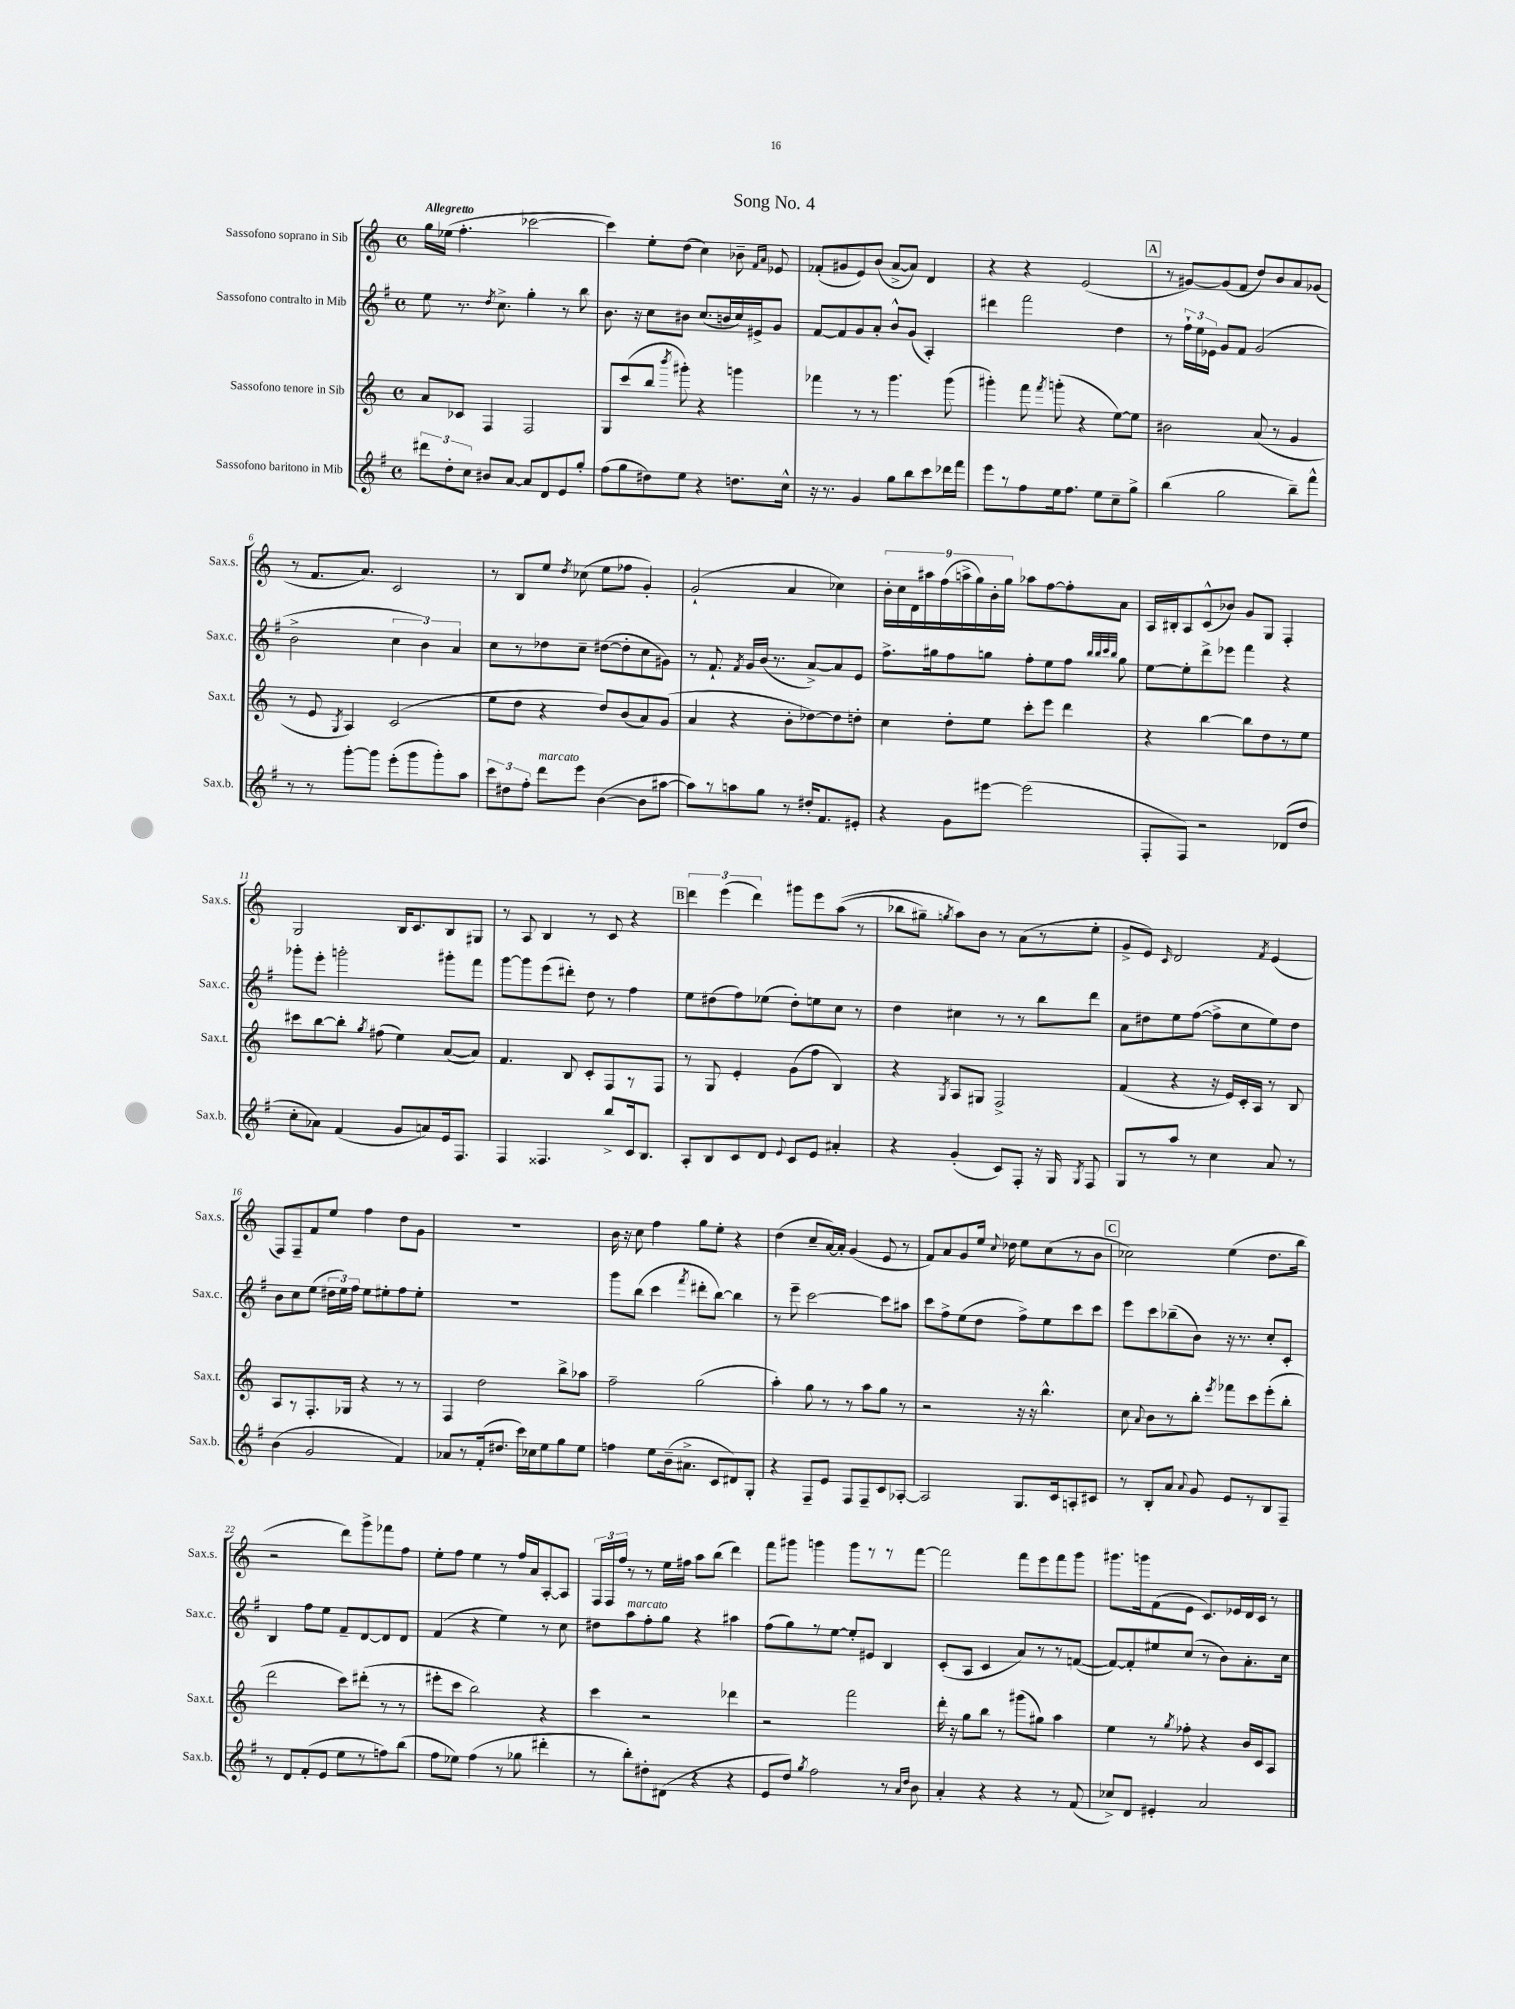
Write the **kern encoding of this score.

**kern	**kern	**kern	**kern
*part4	*part3	*part2	*part1
*staff4	*staff3	*staff2	*staff1
*I"Sassofono baritono in Mib	*I"Sassofono tenore in Sib	*I"Sassofono contralto in Mib	*I"Sassofono soprano in Sib
*I'Sax.b.	*I'Sax.t.	*I'Sax.c.	*I'Sax.s.
*clefG2	*clefG2	*clefG2	*clefG2
*k[f#]	*k[]	*k[f#]	*k[]
*M4/4	*M4/4	*M4/4	*M4/4
*met(c)	*met(c)	*met(c)	*met(c)
=1	=1	=1	=1
!	!	!	!LO:TX:a:B:t=Allegretto
12ddd#X\L	8a/L	8ee\	16gg\LL
.	.	.	(16ee-X\JJ
12dd'\	.	.	.
.	8c-X/J	8.r	4.ff'\
12cc\J	.	.	.
8b#X/L	4F/	.	.
.	.	8qdd/	.
.	.	8.cc^\	.
[8a/J	.	.	.
8a/L]	2F/	4gg'\	[2ccc-X\
8d/	.	.	.
8e/	.	8r	.
8gg'/J	.	8bb\	.
=2	=2	=2	=2
(8ff#\L	8G/L	8.b\	4ccc-\])
8gg\	(8ccc/	.	.
.	.	16r	.
8dd#X\)	8bb/J	8cc\L	8ee'\L
.	8qbbb/	.	.
8ee\J	8ggg#X'\)	8b#X\J	(8dd\J
4r	4r	(8.cc/L	4cc\)
.	.	16bn/L	.
8.ddn\L	4gggn\	16cc/)	8b-X~\
.	.	16e#X^/J	.
.	.	.	16qqf/LL
.	.	.	16qqa/JJ
.	.	8g/J	8e-X/
16cc^^\Jk	.	.	.
=3	=3	=3	=3
16r	4fff-X\	[8f#/L	(8f-X'/L
8.r	.	.	.
.	.	8f#/]	8g#X/
4g/	8r	8g/	8e/)
.	8r	8a'/J	(8b/J
8gg\L	4.ggg\	8b^^/L	[8a^/L
8bb\	.	(8g/J	8a/J])
8ccc\	.	4A'/)	4d/
16ddd-X\L	(8ggg\	.	.
16fff#\JJ	.	.	.
=4	=4	=4	=4
8eee\L	4ggg#X'\)	4ddd#X\	4r
8r	.	.	.
8ff#\	8fff\	2fff#\	4r
.	8qfff/	.	.
16ee\k	(8gggn'\	.	.
8.ff#\J	.	.	.
.	4r	.	(2e/
8ee\L	.	.	.
8cc~\	[8ee\L)	4dd\	.
8gg^\J	8ee\J]	.	.
!!LO:REH:place=s1:t=A
=5	=5	=5	=5
(4bb\	2b#X\	8r	8r
.	.	24ff#`\LL	[8g#X/L)
.	.	24ee\	.
.	.	24e-X\JJ	.
2gg\	.	8g/L	(8g#/]
.	.	8f#/J	8f/J
.	(8a/	(2g/	8dd/L)
.	8r	.	8b/
8bb~\L)	4g/	.	8a/
8fff#^^\J	.	.	(8g-X/J
!!LO:LB:g=z
=6	=6	=6	=6
8r	8r	2b^\	8r
8r	8e/	.	8.f/L
.	8qG/	.	.
[8ggg'\L	4A/)	.	.
.	.	.	8.a/J)
8ggg\J]	.	.	.
(8eee'\L	(2c/	6cc\	2c/
8ggg\	.	.	.
.	.	6b\)	.
8ggg'\)	.	.	.
.	.	6a/	.
8aa\J	.	.	.
=7	=7	=7	=7
12ccc\L	8ee\L	8cc\L	8r
12dd#X\	.	.	.
.	8dd\J	8r	8B/L
12ff#'\J	.	.	.
!LO:TX:a:i:t=marcato	!	!	!
8ddd\L	4r	8dd-X\	8ee/J
.	.	.	8qdd/
8eee\J	.	8cc~\J	(8cc-X\
([4b\	8dd/L)	([8dd#X\L	8ee\L
.	(8b/	8dd#'\]	8ff-X\J
8b\L]	8a/)	8cc\	4g'/)
[8aa#X\J	(8g/J	8g#X\J)	.
=8	=8	=8	=8
8aa#\L])	4a/	8r	(2g`/
8r	.	8.f#`/	.
8aan\	4r	.	.
.	.	8qf#/	.
.	.	16g/LL	.
8gg\J	.	(16b/JJ	.
.	.	8.r	.
8r	8b'\L	.	4a/
16dd#X'/KL	[8dd-X\)	[8a^/L)	.
8.f#/	.	.	.
.	8dd-\]	8a/]	4cc-X\)
8e#X'/J	8ddn'\J	8e/J	.
=9	=9	=9	=9
4r	4cc\	8.ff#^\L	18b'\LL
.	.	.	18cc\
.	.	.	18d\
.	.	.	18aa#X\
.	.	16gg#X\k	.
.	.	.	(18ff\
8g\L	8dd'\L	8ff#\	.
.	.	.	18aan^\
.	.	.	18gg\)
[8eee#X\J	8ee\J	8ggn\J	.
.	.	.	18b'\
.	.	.	18gg\JJ
(2eee#\]	8ccc'\L	8ff#'\L	8aa-X\L
.	8eee\J	8ee\	[8ff\
.	4ddd\	8ff#\J	8ff'\]
.	.	32qqbb/LLL	.
.	.	32qqbb/	.
.	.	32qqccc/	.
.	.	32qqbb/JJJ	.
.	.	8gg\	8a\J
=10	=10	=10	=10
8F#'/L	4r	[8ee\L	16A/LL
.	.	.	16B#X'/J
8F#/J)	.	8ee'\]	8A/
2r	[4bb\	8ddd^\	(8c^^/
.	.	8eee-X\J	8b-X/J)
.	8bb\L]	4fff#\	8g/L
.	8dd\	.	8G/J
(8d-X/L	8r	4r	4F'/
8dd/J	8ee\J	.	.
!!LO:LB:g=z
=11	=11	=11	=11
8cc'\L	8ccc#X\L	8ggg-X'\L	2G/
8a-X\J)	[8bb\	8eee'\J	.
(4f#/	8bb'\J]	2gggn'\	.
.	8qgg/	.	.
.	(8ff#X\	.	.
8g/L	4ee\)	.	16B/KL
.	.	.	8.c/
8an/)	.	.	.
16e/k	([8a/L	8ggg#X'\L	8B/
8.F#/J	.	.	.
.	8a/J])	8fff#\J	8G#X/J
=12	=12	=12	=12
4F#/	4.f/	[8ggg\L	8r
.	.	8ggg\]	8A/
4.F##X/	.	(8eee\	4B/
.	8B/	8ddd#X'\J)	.
.	8c'/L	8dd\	8r
8bb^/L	8F/	8r	8c/
16c/k	8r	4ff#\	4r
8.B/J	.	.	.
.	8F/J	.	.
!!LO:REH:place=s1:t=B
=13	=13	=13	=13
8A'/L	8r	8ee\L	6ddd\
8B/	8G/	(8dd#X\	.
.	.	.	(6eee\
8c/	4e'/	8ff#\)	.
.	.	.	6ddd\)
8d/J	.	(8ee-X\J	.
8qqe/	.	.	.
8c/L	(8g\L	8dd#'\L)	8ggg#X\L
8e/J	8ff\J	8een\	8eee\
4a#X'/	4B/)	8cc\J	((8aa\J
.	.	8r	8r
=14	=14	=14	=14
4r	4r	4dd\	8bb-X\L
.	.	.	8gg#X~\J)
.	8qG/	.	8qggn/
(4g'/	8A/L	4cc#X\	8aa\L)
.	8G#X/J	.	8b\J
8c/L)	2F^/	8r	8r
8F#'/J	.	8r	(8a\L
16r	.	8bb\L	8r
16G/	.	.	.
8qG/	.	.	.
8F#/	.	8ddd\J	8ee'\J
=15	=15	=15	=15
8G/L	(4f/	8a\L	8g^/L
8r	.	8dd#X\	8e/J)
.	.	.	16qqc/
8aa/J	4r	8ee\	2d/
8r	.	([8ff#\J	.
4cc\	16r	8ff#^\L]	.
.	16e/LL)	.	.
.	16c'/	8cc\	.
.	16A/JJ	.	.
.	.	.	8qf/
8a/	8r	8ee\)	(4e/
8r	8B/	8dd#\J	.
!!LO:LB:g=z
=16	=16	=16	=16
(4b\	8A/L	8b\L	8F/L)
.	8r	8cc\	8F~/
2g/	8.F'/	(8ee\J	8f/
.	.	24dd#X\LL	8ee/J
.	.	24ee\)	.
.	16G-X/Jk	.	.
.	.	24ff#\JJ	.
.	4r	8ee\L	4ff\
.	.	8ee#X'\	.
4f#/)	8r	8ff#\	8dd\L
.	8r	8ee#'\J	8g\J
=17	=17	=17	=17
8a-X/L	4F/	1r	1r
8r	.	.	.
(16f#'/k	2dd\	.	.
8.dd#X/J	.	.	.
16ccc\LL)	.	.	.
16cc-X\J	.	.	.
8ee\	.	.	.
8gg\	8bb^\L	.	.
8ee\J	8aa-X\J	.	.
=18	=18	=18	=18
4ffn\	2ff~\	8ggg\L	16b\
.	.	.	16r
.	.	(8bb\J	8cc\
8ee\L	.	4ccc\	4ff\
(16b~\k	.	.	.
8.a#X^\J	.	.	.
.	.	8qfff#/	.
.	(2gg\	8ddd#X'\L	8gg\L
8c/L	.	[8bb\J)	8ee'\J
8d#X/)	.	4bb\]	4r
8G'/J	.	.	.
=19	=19	=19	=19
4r	4aa'\)	8r	(4dd\
.	.	8eee~\	.
8F#~/L	8gg\	[2ccc\	8cc~/L
8e/J	8r	.	[16a/L)
.	.	.	16a'/JJ]
8F#/L	8r	.	(4g/
8F#~/	8aa\L	.	.
8c/	8gg\J	8ccc\L]	8e/
[8A-X'/J	8r	8aa#X\J	8r
=20	=20	=20	=20
2A-/]	2r	8ccc\L	8f/L)
.	.	8ff#^\	8a/
.	.	(8ee\	8g/
.	.	8dd\J	16ee/Jk
.	.	.	8qqcc/
.	.	.	16dd-X\
8.G/L	16r	8ff#^\L)	8ee\L
.	16r	.	.
.	4.bb^^\	8ee\	(8cc\
16c/k	.	.	.
8An'/	.	8ccc\	8r
8c#X/J	.	8ccc\J	8b\J
!!LO:REH:place=s1:t=C
=21	=21	=21	=21
8r	8cc\	8eee\L	2cc-X\)
.	8qqa/	.	.
8B'/L	8b\L	8ccc\	.
8a/J	8r	(8bb-X~\	.
8qqa/	.	.	.
8g/	8bb'\J	8b\J)	.
.	8qeee/	.	.
8e/L	8fff-X\L	16r	(4ee\
.	.	8.r	.
8r	8ccc\	.	.
8B/	(8eee'\	8cc'/L	8.dd\L
8F#~/J	8bb'\J	8c'/J	.
.	.	.	16bb\Jk
!!LO:LB:g=z
=22	=22	=22	=22
8r	2ddd\	4B/	2r
8d/L	.	.	.
(8f#'/	.	8ff#\L	.
8e/J	.	8ee\J	.
8ee\L	8ccc\L)	8f#~/L	8ddd\L)
8r	(8ddd#X'\J	[8d/	8ggg^\
8ffn\)	8r	8d/]	8fff-X\
(8bb\J	8r	8d/J	8ff\J
=23	=23	=23	=23
8ff#\L	8eee#X'\L	(4f#/	8ee'\L
8ee-X\J)	8ccc\J	.	8ff\J
(4ff#\	2bb\)	4r	4ee\
8r	.	4ee\)	8r
8gg-X\	.	.	16ff/LL
.	.	.	16a/J
4ddd#X'\	4r	8r	[8A'/
.	.	8cc\	8A/J]
=24	=24	=24	=24
8r	4ccc\	8dd#X\L	24F/LL
.	.	.	24F/
.	.	.	24ff/JJ
!	!	!LO:TX:a:i:t=marcato	!
8bb'\L)	.	8aa\	8r
8dd#X'\	2r	8ff#'\	8r
(8d#X\J	.	8gg\J	16ee\LL
.	.	.	16ff#X\JJ
4r	.	4r	8aa\L
.	.	.	(8bb\J
4r	4ddd-X\	4aa#X\	4ddd\)
=25	=25	=25	=25
8e/L	2r	(8ff#\L	8fff\L
8dd/J)	.	8gg\)	8ggg#X\J
8qgg/	.	.	.
2ff#\	.	8r	4gggn\
.	.	[8ee\J	.
.	2fff\	8ee'/L]	8ggg\L
.	.	8e#X/J	8r
8r	.	4B/	8r
16qqa/LL	.	.	.
16qqdd/JJ	.	.	.
8b\	.	.	[8fff\J
=26	=26	=26	=26
4a'/	16ddd'\	(8c'/L	2fff\]
.	16r	.	.
.	8gg\L	8A/J	.
4r	8bb\J	4c/	.
.	8r	.	.
4r	(8ggg#X\L	8a/L)	8fff\L
.	8gg#X\J)	8r	8eee\
8r	4aa\	8r	8fff\
(8f#/	.	([8fn/J	8ggg\J
=27	=27	=27	=27
8cc-X^/L)	4ee\	8f/L_)	8.ggg#X\L
8d/J	.	8f'/]	.
.	.	.	16gggn\k
4e#X'/	8r	8ee#X/	(8f\
.	8qgg/	.	.
.	8ff-X'\	(8cc/J	8e\J
2a/	4r	8r	8.c/L)
.	.	8b\L)	.
.	.	.	16e-X/L
.	16b/LL	8.a'\	16d/
.	16c/J	.	16c/JJ
.	8A/J	.	8r
.	.	16cc\Jk	.
==	==	==	==
*-	*-	*-	*-
